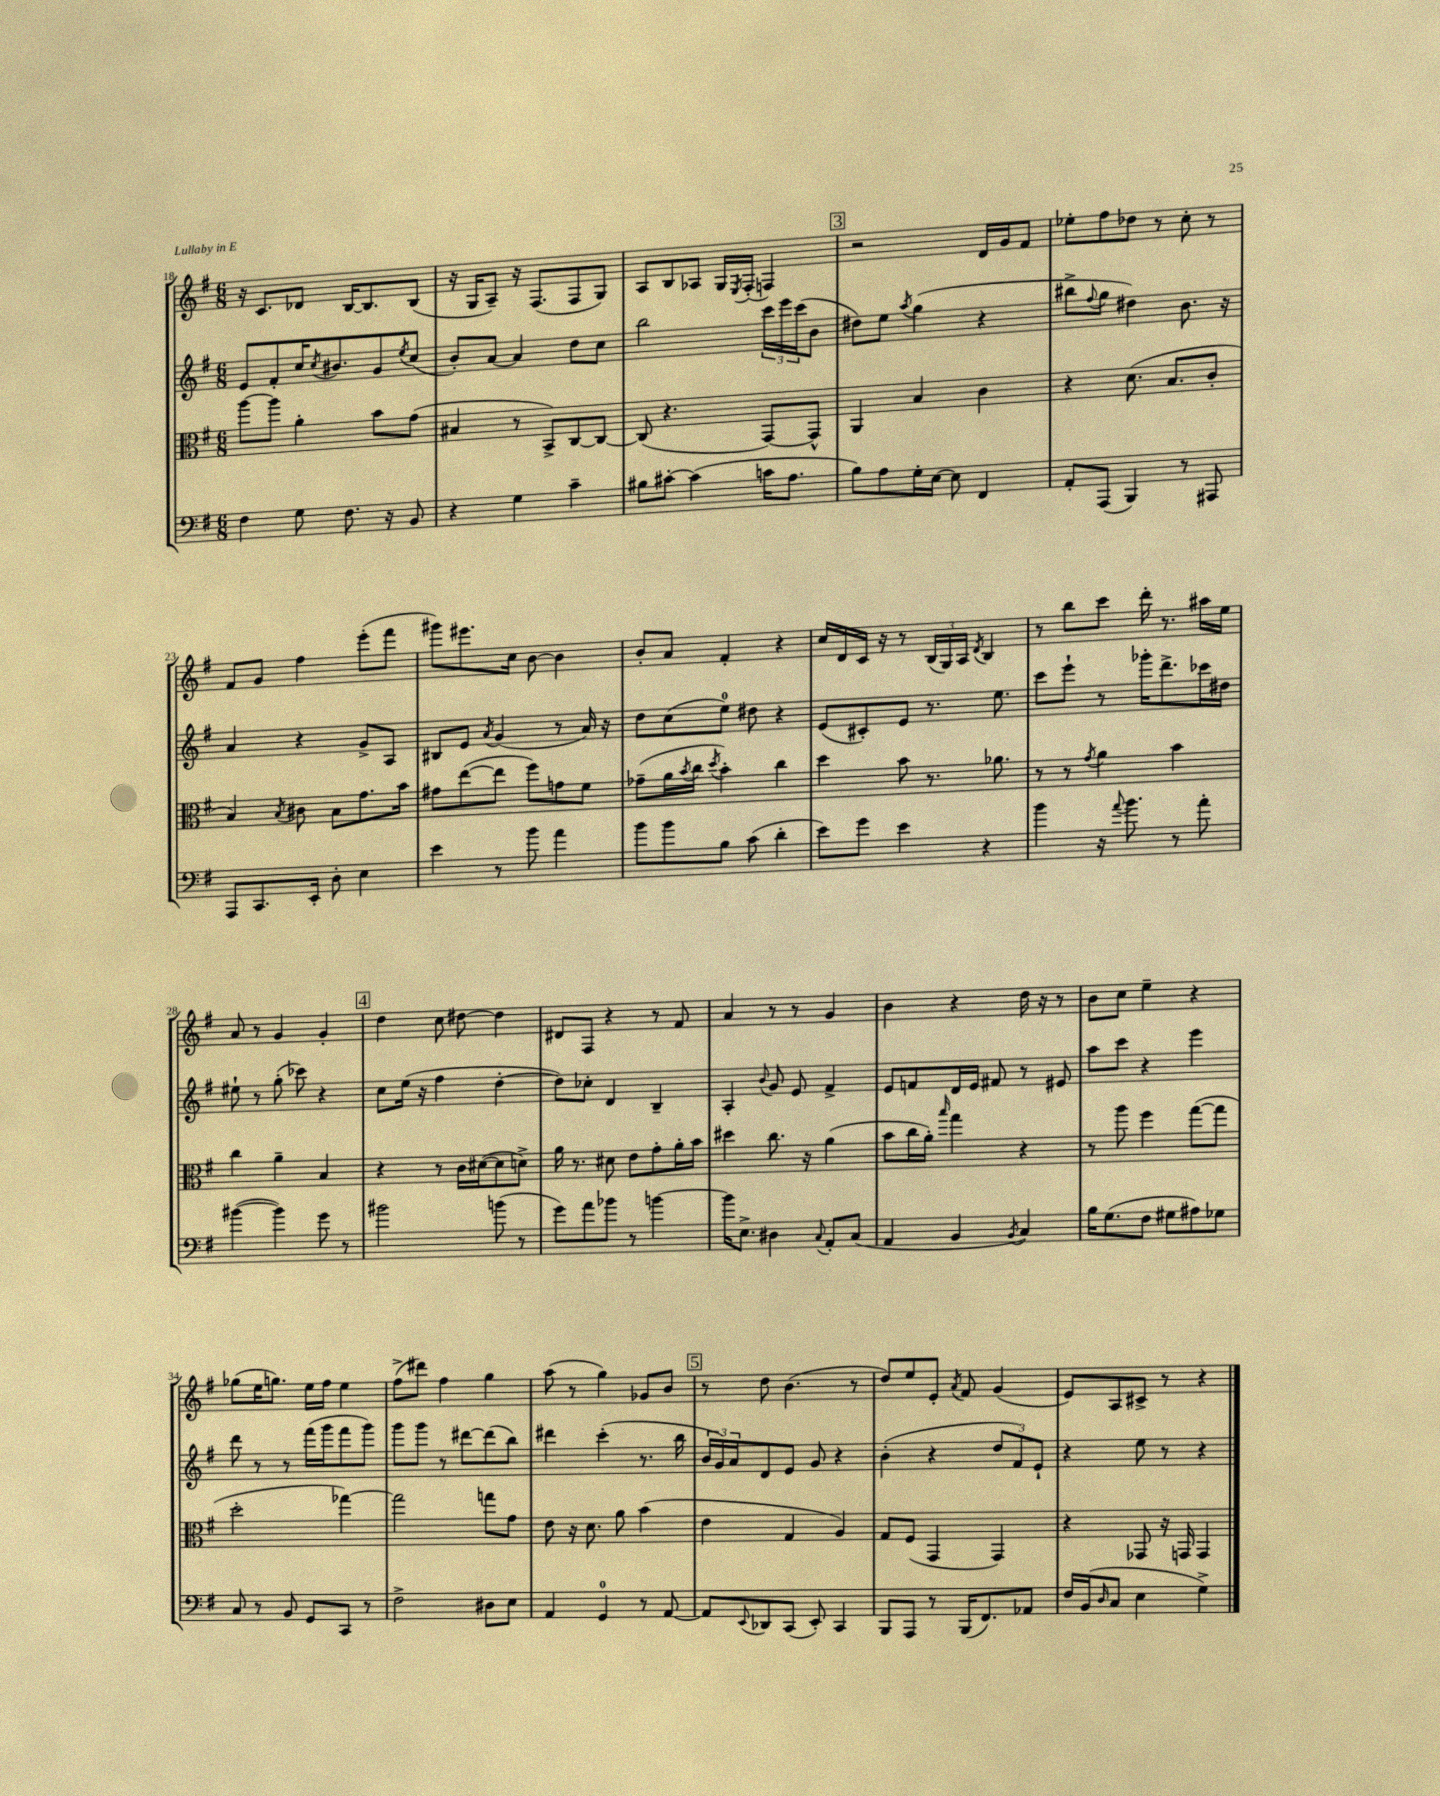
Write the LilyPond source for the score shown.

<<
\new StaffGroup <<
\new Staff = "s0" {
    \clef treble \key g \major \numericTimeSignature \time 6/8
    r16 c'8. des'8 b16~ b8. b8( |
    r16 g16 a8--) r16 fis8.( fis8 g8) |
    a8 b8 aes8 g16 \acciaccatura { e8 } fis16-.( f4) |
    \mark \markup { \box "3" } r2 d'16 g'16 fis'8 |
    ees''8-. fis''8 des''8 r8 c''8-. r8 |
    fis'8 g'8 fis''4 e'''8-.( fis'''8 |
    gis'''8) eis'''8. c''16 b'8~ b'4 |
    b'8-. a'8 fis'4-. r4 |
    c''16 d'16 c'16 r16 r8 \tuplet 3/2 { b16( g16) a16 } \acciaccatura { d'8 } b4 |
    r8 b''8 c'''8 d'''16-. r8. ais''16 e''16 |
    a'8 r8 g'4 g'4-. |
    \mark \markup { \box "4" } d''4 c''8 dis''8~ dis''4 |
    dis'8 fis8 r4 r8 fis'8 |
    a'4 r8 r8 g'4 |
    b'4 r4 d''16 r16 r8 |
    b'8 c''8 e''4-- r4 |
    ges''8( e''16 g''8.) e''16 fis''16 e''4 |
    fis''8->( dis'''8) fis''4 g''4 |
    a''8( r8 g''4) ges'8 b'8 |
    \mark \markup { \box "5" } r8 d''8 b'4.( r8 |
    d''8) e''8 e'8-. \acciaccatura { a'8 } fis'8 g'4( |
    e'8) a8 cis'8-> r8 r4 \bar "|." |
}
\new Staff = "s1" {
    \clef treble \key g \major \numericTimeSignature \time 6/8
    e'8 fis'8-. c''16 \acciaccatura { c''8 } bis'8. g'8 \acciaccatura { e''8 } c''8( |
    b'8-.) a'8~ a'4 d''8 c''8 |
    b''2 \tuplet 3/2 { c'''16 e'''16 c'''16( } b'8 |
    \mark \markup { \box "3" } dis''8) e''8 \acciaccatura { a''8 } g''4( r4 |
    bis''8-> \appoggiatura { fis''8 } g''8 dis''4) b'8. r16 |
    a'4 r4 g'8-> a8 |
    bis8 e'8 \acciaccatura { a'8 } g'4( r8 a'16) r16 |
    d''8 c''8( e''8-0) dis''8 r4 |
    e'8( cis'8-.) e'8 r8. e''8. |
    c'''8 e'''8-! r8 ges'''16-. d'''8.-> ces'''16 dis''16 |
    eis''8-! r8 g''8-.( ces'''8) r4 |
    \mark \markup { \box "4" } c''8 e''16( r16 fis''4 d''4~-. |
    d''8) ces''8-. d'4 b4-- |
    a4-. \appoggiatura { b'8 } g'8 e'8 fis'4-> |
    e'8 f'8 d'16 e'16 fis'8 r8 eis'8 |
    a''8 c'''8 r4 e'''4 |
    d'''8 r8 r8 fis'''16( g'''16 fis'''8 g'''8) |
    g'''8 g'''8 r8 dis'''8~ dis'''8( b''8) |
    dis'''4 c'''4-.( r8. b''16 |
    \mark \markup { \box "5" } \tuplet 3/2 { b'16 g'16) a'16 } d'8 e'8 g'8 r4 |
    b'4-.( r4 \tuplet 3/2 { d''8 fis'8) e'8-! } |
    r4 e''8 r8 r4 \bar "|." |
}
\new Staff = "s2" {
    \clef alto \key g \major \numericTimeSignature \time 6/8
    a''8~ a''8 a'4-. b'8 g'8( |
    bis4 r8 b,8->) c8~ c8~ |
    c8( r4. g,8~) g,8-^ |
    \mark \markup { \box "3" } a,4 b4 c'4 |
    r4 d'8.( b8. c'8-. |
    b4) \acciaccatura { b8 } cis'8 b8 g'8. b'16 |
    gis'8 e''8~( e''8 fis''8) g'8 fis'8 |
    ges'8--( a'16 \acciaccatura { b'8 } c''16 \acciaccatura { d''8 } b'4-.) c''4 |
    d''4 b'8 r8. aes'8. |
    r8 r8 \acciaccatura { g'8 } a'4 b'4 |
    c''4 a'4-- b4 |
    \mark \markup { \box "4" } r4 r8 c'16 dis'16~( dis'8 d'8->) |
    a'16 r8. dis'8 e'8 g'8-. a'16-. b'16 |
    dis''4 c''8. r16 a'4( |
    b'8 c''16 a'16-.) \grace { b''16 } g''4 r4 |
    r8 a''8 fis''4 g''8~( g''8 |
    d''2-. ges''4~) |
    ges''2 g''8 g'8 |
    e'8 r16 d'8. a'8 b'4( |
    \mark \markup { \box "5" } e'4 g4 a4) |
    g8 fis8( g,4 g,4) |
    r4 ges,8 r16 g,16 g,4 \bar "|." |
}
\new Staff = "s3" {
    \clef bass \key g \major \numericTimeSignature \time 6/8
    fis4 g8 fis8. r16 b,8 |
    r4 g4 c'4-- |
    bis8 cis'8~-. cis'4( c'16 a8. |
    \mark \markup { \box "3" } b8) a8 g16-. e16~ e8 fis,4 |
    a,8-. a,,8( b,,4) r8 ais,,8 |
    a,,8 c,8. e,16-. d8-. e4 |
    e'4 r8 b'8 a'4 |
    b'8 b'8 b8 c'8( d'4-. |
    e'8) g'8 e'4 r4 |
    b'4 r16 \appoggiatura { a'8 } b'8. r8 a'8-. |
    bis'4~( bis'4) g'8 r8 |
    \mark \markup { \box "4" } bis'2 b'8( r8 |
    g'8) a'8 bes'8 r8 b'4~ |
    b'16 e8.-> dis4 \appoggiatura { c8 } a,8-. c8( |
    a,4 b,4 \acciaccatura { b,8 } c4) |
    b16 g8.( fis8 gis8 ais8) ges8 |
    c8 r8 b,8 g,8 c,8 r8 |
    fis2-> dis8 e8 |
    a,4 g,4-0 r8 a,8~ |
    \mark \markup { \box "5" } a,8 \appoggiatura { e,8 } des,8 c,8( e,8-.) c,4 |
    b,,8 a,,8 r8 b,,16( fis,8.) aes,8 |
    fis16 b,16( \grace { d16 } c8 e4 g4->) \bar "|." |
}
>>
>>
\layout { \context { \Score currentBarNumber = #18 } }
